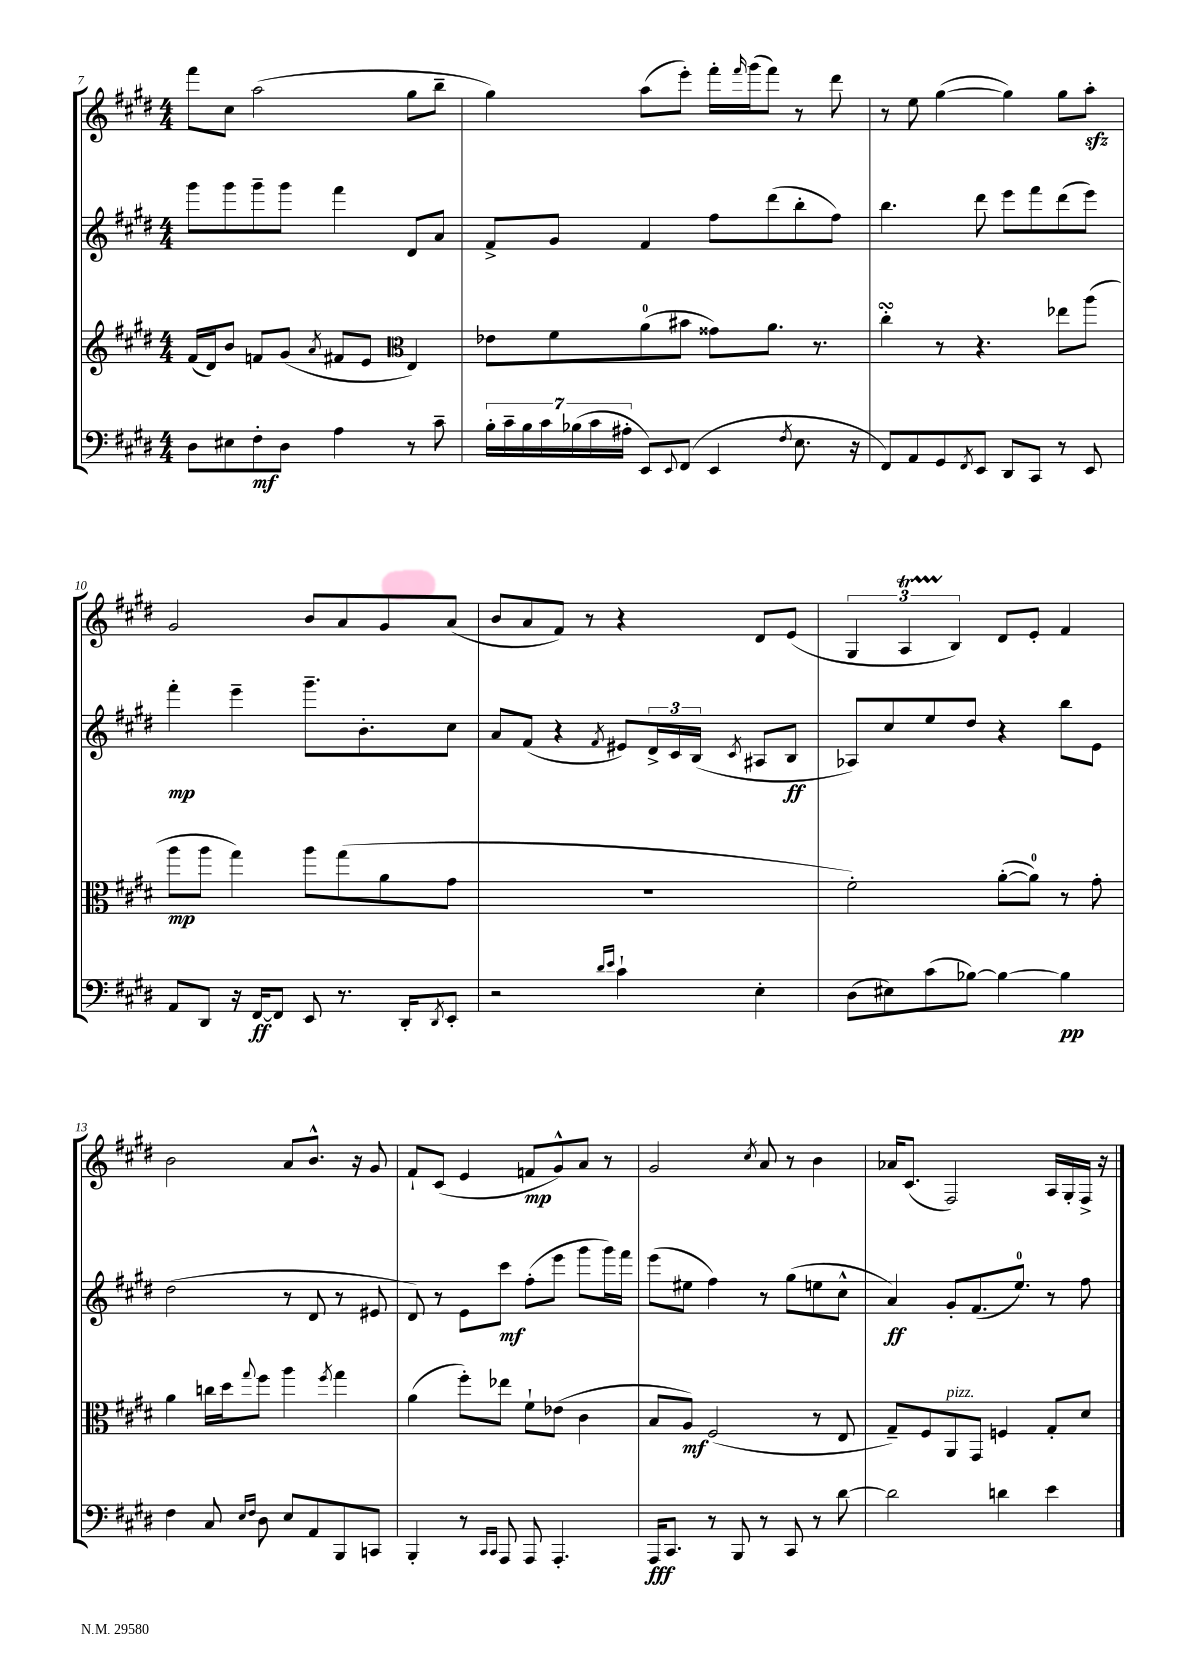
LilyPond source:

<<
\new StaffGroup <<
\new Staff = "s0" {
    \clef treble \key e \major \numericTimeSignature \time 4/4
    fis'''8 cis''8 a''2( gis''8 b''8-- |
    gis''4) a''8( e'''8-.) fis'''16-. \grace { fis'''16 } gis'''16( fis'''8) r8 dis'''8 |
    r8 e''8 gis''4~( gis''4) gis''8 a''8-.\sfz |
    gis'2 b'8 a'8 gis'8 a'8( |
    b'8 a'8 fis'8) r8 r4 dis'8 e'8( |
    \tuplet 3/2 { gis4 a4\startTrillSpan b4\stopTrillSpan) } dis'8 e'8-. fis'4 |
    b'2 a'8 b'8.-^ r16 gis'8 |
    fis'8-! cis'8( e'4 f'8\mp gis'8-^) a'8 r8 |
    gis'2 \acciaccatura { cis''8 } a'8 r8 b'4 |
    aes'16 cis'8.( fis2) a16 gis16-. fis16-> r16 \bar "|." |
}
\new Staff = "s1" {
    \clef treble \key e \major \numericTimeSignature \time 4/4
    gis'''8 gis'''8 gis'''8-- gis'''8 fis'''4 dis'8 a'8 |
    fis'8-> gis'8 fis'4 fis''8 dis'''8( b''8-. fis''8) |
    b''4. dis'''8 e'''8 fis'''8 dis'''8( e'''8) |
    fis'''4-.\mp e'''4-- gis'''8.-- b'8.-. cis''8 |
    a'8 fis'8( r4 \acciaccatura { fis'8 } eis'8) \tuplet 3/2 { dis'16-> cis'16 b16( } \acciaccatura { cis'8 } ais8 b8\ff |
    aes8) cis''8 e''8 dis''8 r4 b''8 e'8 |
    dis''2( r8 dis'8 r8 eis'8 |
    dis'8) r8 e'8 cis'''8\mf fis''8-.( e'''8 gis'''8 gis'''16) fis'''16 |
    e'''8( eis''8 fis''4) r8 gis''8( e''8 cis''8-^ |
    a'4\ff) gis'8-. fis'8.( e''8.-0) r8 fis''8 \bar "|." |
}
\new Staff = "s2" {
    \clef treble \key e \major \numericTimeSignature \time 4/4
    fis'16( dis'16) b'8 f'8 gis'8( \acciaccatura { a'8 } fis'8 e'8 \clef alto e4) |
    ees'8 fis'8 a'8-0( bis'8 gisis'8) a'8. r8. |
    cis''4-.\turn r8 r4. ees''8 a''8( |
    a''8\mp a''8 gis''4) a''8 gis''8( a'8 gis'8 |
    R1 |
    fis'2-.) a'8~-.( a'8-0) r8 gis'8-. |
    a'4 c''16 dis''16 \appoggiatura { gis''8 } fis''8 a''4 \acciaccatura { fis''8 } gis''4 |
    a'4( fis''8-.) ees''8 fis'8-! ees'8( cis'4 |
    b8 a8\mf) fis2( r8 e8 |
    gis8--) fis8 a,8^\markup { \italic "pizz." } gis,8 f4 gis8-. dis'8 \bar "|." |
}
\new Staff = "s3" {
    \clef bass \key e \major \numericTimeSignature \time 4/4
    dis8 eis8 fis8-.\mf dis8 a4 r8 cis'8-- |
    \tuplet 7/4 { b16-. cis'16-- b16 cis'16 bes16( cis'16 ais16-. } e,8) \appoggiatura { e,8 } fis,8( e,4 \acciaccatura { fis8 } e8. r16 |
    fis,8) a,8 gis,8 \acciaccatura { fis,8 } e,8 dis,8 cis,8 r8 e,8 |
    a,8 dis,8 r16 fis,16~\ff fis,8 e,8 r8. dis,16-. \acciaccatura { dis,8 } e,8-. |
    r2 \grace { dis'16 e'16 } cis'4-! e4-. |
    dis8( eis8) cis'8( bes8~) bes4~ bes4\pp |
    fis4 cis8 \grace { e16 fis16 } dis8 e8 a,8 b,,8 c,8 |
    b,,4-. r8 \grace { cis,16 cis,16 } a,,8 a,,8 a,,4.-. |
    a,,16\fff cis,8. r8 b,,8 r8 cis,8 r8 dis'8~ |
    dis'2 d'4 e'4 \bar "|." |
}
>>
>>
\layout { \context { \Score currentBarNumber = #7 } }
